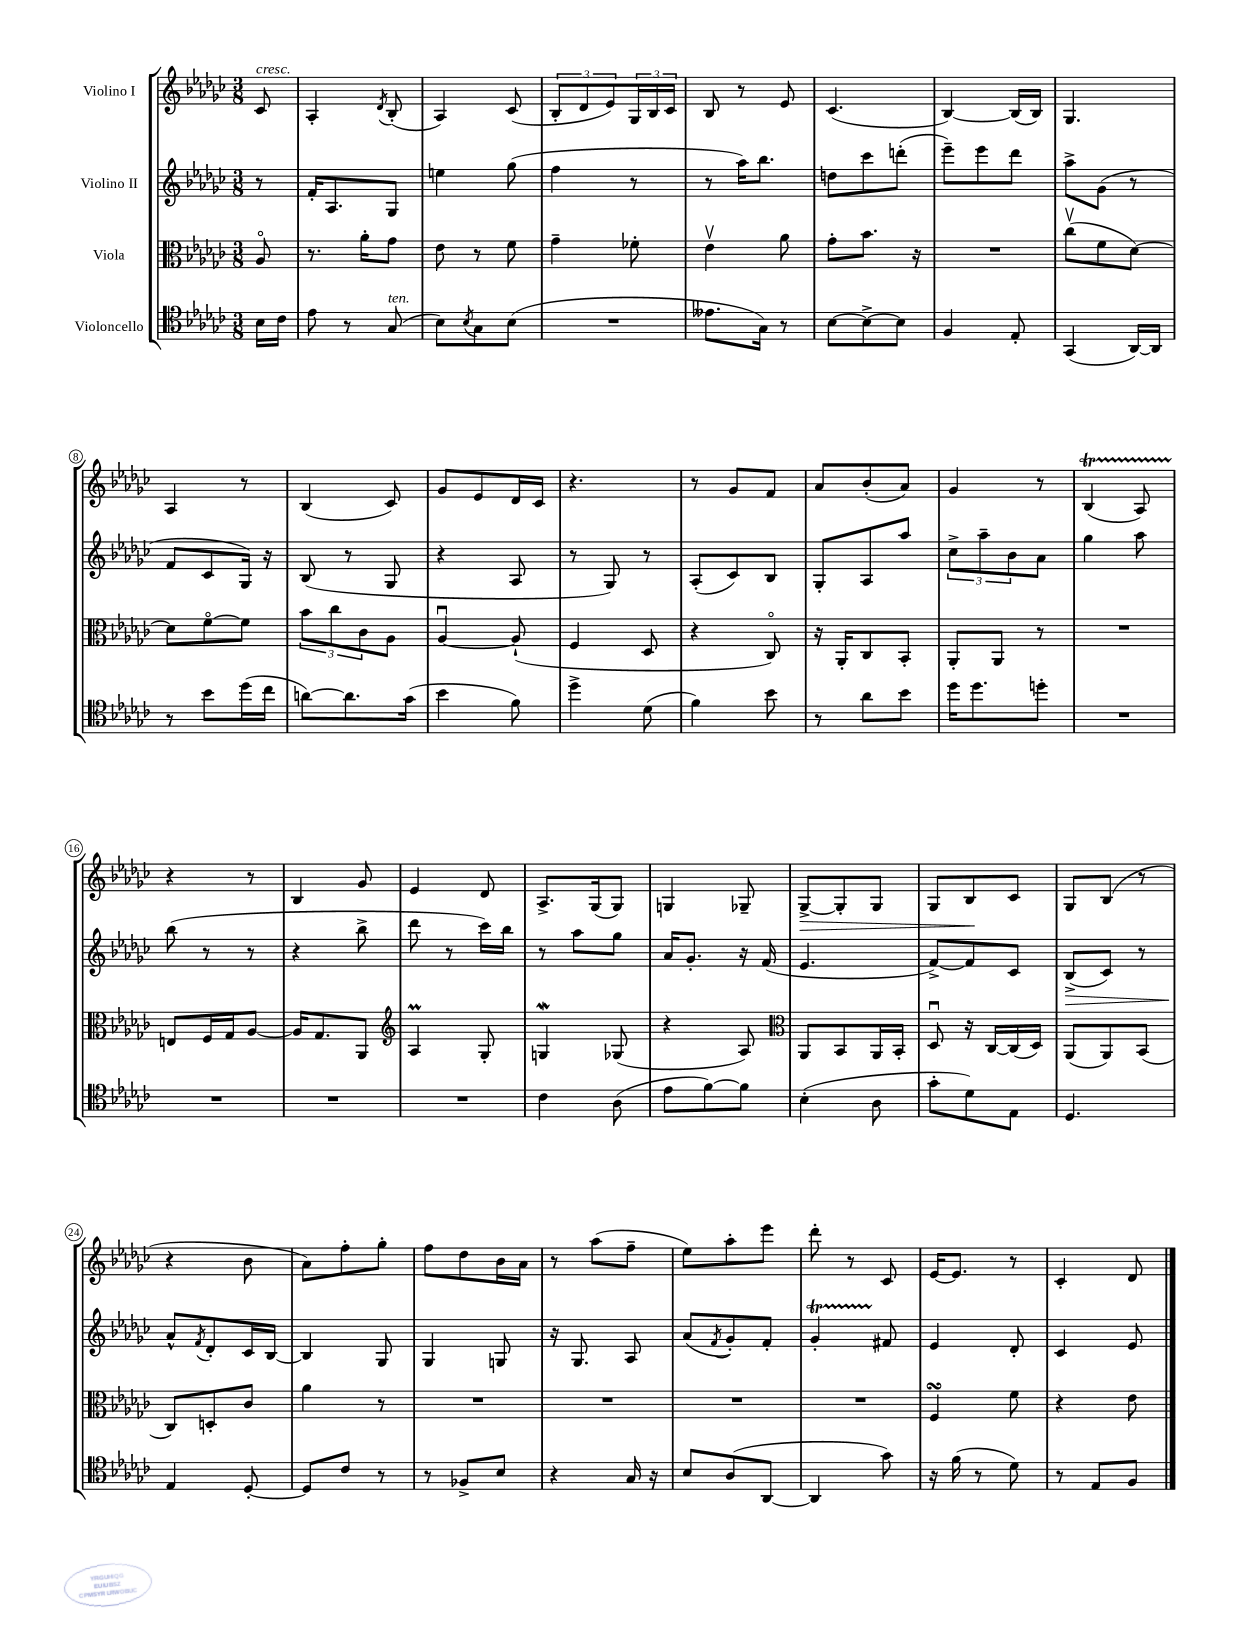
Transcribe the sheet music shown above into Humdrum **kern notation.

**kern	**kern	**kern	**kern
*staff4	*staff3	*staff2	*staff1
*clefC4	*clefC3	*clefG2	*clefG2
*k[b-e-a-d-g-c-]	*k[b-e-a-d-g-c-]	*k[b-e-a-d-g-c-]	*k[b-e-a-d-g-c-]
*M3/8	*M3/8	*M3/8	*M3/8
16B-\LL	8A-o/	8r	8c-/
16c-\JJ	.	.	.
=	=	=	=
8e-\	8.r	16f'/LK	4A-'/
.	.	8.A-/	.
8r	.	.	.
.	16a-'\LK	.	.
.	.	.	8qd-/
(8G-/	8g-\J	8G-/J	(8B-'/
=	=	=	=
8B-\L)	8e-\	4ee\	4A-/)
8qB-/	.	.	.
8G-\	8r	.	.
(8B-\J	8f\	(8gg-\	(8c-/
=	=	=	=
4.r	4g-~\	4ff\	12B-'/L
.	.	.	12d-/
.	.	.	12e-/)
.	8f-'\	8r	24G-/L
.	.	.	24B-/
.	.	.	24c-/JJ
=	=	=	=
8.e--\L	4e-v\	8r	8B-/
.	.	16aa-\LK)	8r
16G-\Jk)	.	8.bb-\J	.
8r	8a-\	.	8e-/
=	=	=	=
[8B-\L	8g-'\L	8dd\L	(4.c-/
8B-^\_	8.b-\J	8ccc-\	.
8B-\]J	.	(8ddd'\J	.
.	16r	.	.
=	=	=	=
4F/	4.r	8eee-~\L)	[4B-/)
.	.	8eee-\	.
8E-'/	.	8ddd-\J	(16B-/]LL
.	.	.	16B-/JJ)
=	=	=	=
(4GG-/	(8cc-v\L	8aa-^\L	4.G-/
.	8f\	(8g-\J	.
[16AA-/LL)	[8d-\J)	8r	.
16AA-/]JJ	.	.	.
=	=	=	=
8r	8d-\]L	8f/L	4A-/
8b-\L	[8fo\	8c-/	.
(16dd-\L	8f\]J	16G-/Jk)	8r
16cc-\JJ	.	16r	.
=	=	=	=
[8a\L)	12b-\L	(8B-/	(4B-/
.	12cc-\	.	.
8.a\]	.	8r	.
.	12c-\	.	.
.	8A-\J	8G-/	8c-/)
(16g-\Jk	.	.	.
=	=	=	=
4b-\	[4A-u/	4r	8g-/L
.	.	.	8e-/
8f\)	(8A-`/]	8A-/	16d-/L
.	.	.	16c-/JJ
=	=	=	=
4dd-^\	4F/	8r	4.r
.	.	8G-/)	.
(8d-\	8D-/	8r	.
=	=	=	=
4f\)	4r	(8A-'/L	8r
.	.	8c-/)	8g-/L
8b-\	8C-o/)	8B-/J	8f/J
=	=	=	=
8r	16r	8G-'/L	8a-/L
.	16AA-'/LK	.	.
8a-\L	8C-/	8A-/	(8b-'/
8b-\J	8BB-'/J	8aa-/J	8a-/J)
=	=	=	=
16dd-\LK	8AA-'/L	12cc-^\L	4g-/
8.dd-\	.	.	.
.	.	12aa-~\	.
.	8AA-/J	.	.
.	.	12b-\	.
8dd'\J	8r	8a-\J	8r
=	=	=	=
4.r	4.r	4gg-\	(4B-/
.	.	8aa-\	8A-/)
=	=	=	=
4.r	8E/L	(8bb-\	4r
.	16F/L	8r	.
.	16G-/J	.	.
.	[8A-/J	8r	8r
=	=	=	=
4.r	16A-/]LK	4r	4B-/
.	8.G-/	.	.
.	8AA-/J	8bb-^\	8g-/
=	=	=	=
*	*clefG2	*	*
4.r	4A-/	8ddd-\	4e-/
.	.	8r	.
.	8G-'/	16ccc-\LL)	8d-/
.	.	16bb-\JJ	.
=	=	=	=
4c-\	4G/	8r	8.A-^/L
.	.	8aa-\L	.
.	.	.	(16G-/k
(8A-\	(8G-/	8gg-\J	8G-/J)
=	=	=	=
8e-\L	4r	16a-/LK	4G/
.	.	8.g-'/J	.
[8f\)	.	.	.
8f\]J	8A-/)	16r	8G-~/
.	.	(16f/	.
=	=	=	=
*	*clefC3	*	*
(4B-'\	8AA-/L	4.e-/	[8G-^/L
.	8BB-/	.	8G-'/]
8A-\	16AA-/L	.	8G-/J
.	16BB-'/JJ	.	.
=	=	=	=
8g-'\L	8D-u/	[8f^/L)	8G-/L
8d-\)	16r	8f/]	8B-/
.	[16C-/LL	.	.
8E-\J	(16C-/]	8c-/J	8c-/J
.	16D-/JJ)	.	.
=	=	=	=
4.D-/	(8AA-/L	(8B-^/L	8G-/L
.	8AA-/)	8c-/J)	(8B-/J
.	(8BB-/J	8r	8r
=	=	=	=
4E-/	8C-/L)	8a-^^/L	4r
.	.	8qf/	.
.	8D'/	8d-'/	.
[8D-'/	8c-/J	16c-/L	8b-\
.	.	[16B-/JJ	.
=	=	=	=
8D-/]L	4a-\	4B-/]	8a-\L)
8c-/J	.	.	8ff'\
8r	8r	8G-/	8gg-'\J
=	=	=	=
8r	4.r	4G-/	8ff\L
8F-^/L	.	.	8dd-\
8B-/J	.	8G/	16b-\L
.	.	.	16a-\JJ
=	=	=	=
4r	4.r	16r	8r
.	.	8.G-/	.
.	.	.	(8aa-\L
16G-/	.	8A-/	8ff~\J
16r	.	.	.
=	=	=	=
8B-/L	4.r	(8a-/L	8ee-\L)
.	.	8qf/	.
(8A-/	.	8g-'/)	8aa-'\
[8AA-/J	.	8f'/J	8eee-\J
=	=	=	=
4AA-/]	4.r	4g-'/	8ddd-'\
.	.	.	8r
8g-\)	.	8f#/	8c-/
=	=	=	=
16r	4F/	4e-/	[16e-/LK
(16f\	.	.	8.e-/]J
8r	.	.	.
8d-\)	8f\	8d-'/	8r
=	=	=	=
8r	4r	4c-/	4c-'/
8E-/L	.	.	.
8F/J	8e-\	8e-/	8d-/
==	==	==	==
*-	*-	*-	*-
